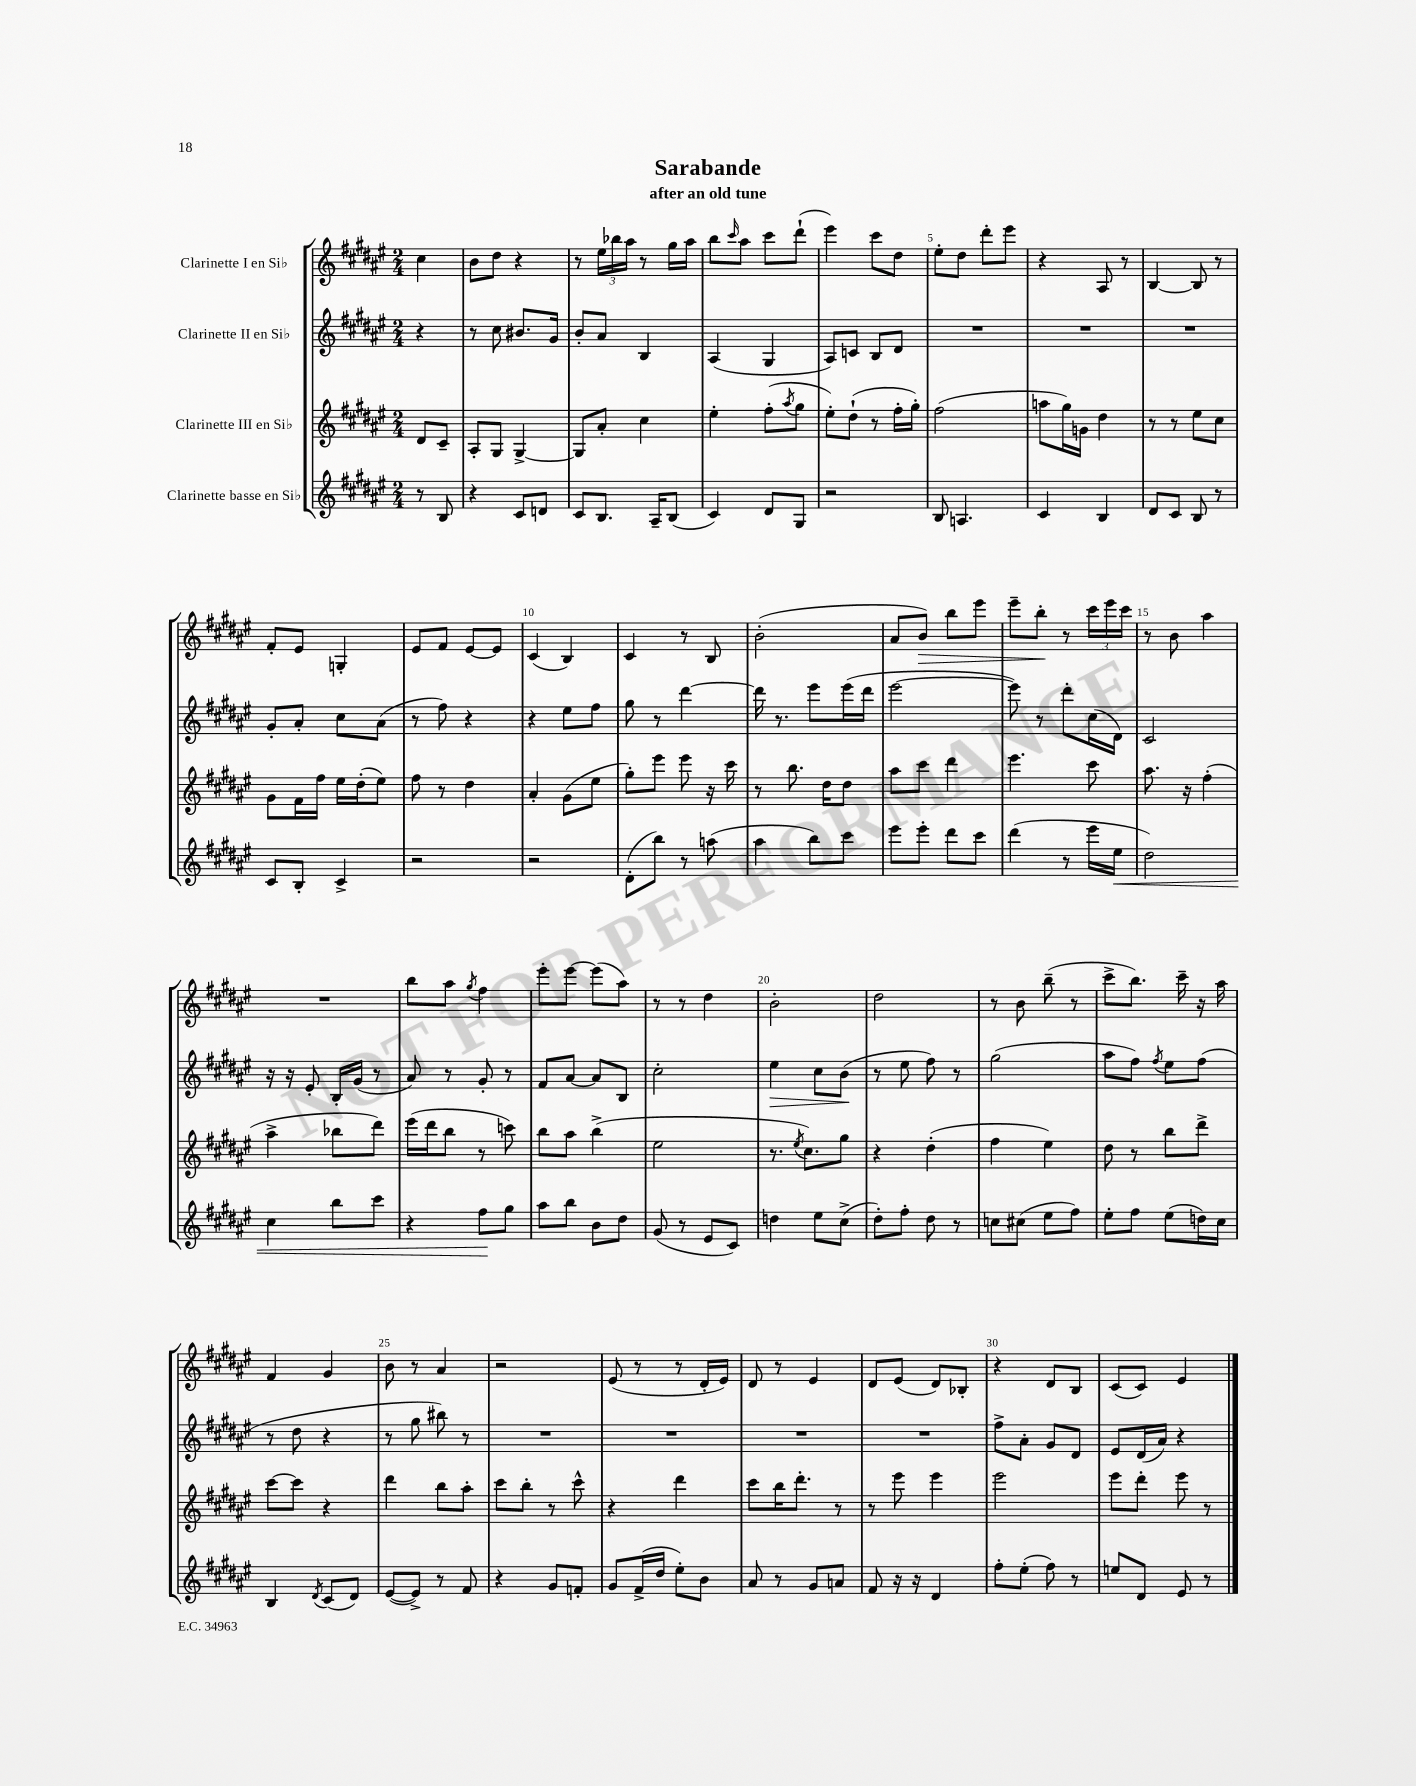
\header { title = "Sarabande" subtitle = "after an old tune" }
<<
\new StaffGroup <<
\new Staff = "s0" \with { instrumentName = "Clarinette I en Sib" } {
    \clef treble \key fis \major \numericTimeSignature \time 2/4 \partial 4
    cis''4 |
    b'8 dis''8 r4 |
    r8 \tuplet 3/2 { eis''16 bes''16 ais''16 } r8 gis''16 ais''16 |
    b''8 \grace { cis'''16 } ais''8 cis'''8 dis'''8-!( |
    eis'''4) cis'''8 dis''8 |
    eis''8-. dis''8 dis'''8-. eis'''8 |
    r4 ais8 r8 |
    b4~ b8 r8 |
    fis'8-. eis'8 g4-. |
    eis'8 fis'8 eis'8~ eis'8 |
    cis'4( b4) |
    cis'4 r8 b8 |
    b'2-.( |
    ais'8 b'8\>) b''8 eis'''8 |
    eis'''8-- b''8-.\! r8 \tuplet 3/2 { cis'''16 eis'''16 cis'''16 } |
    r8 b'8 ais''4 |
    R2 |
    b''8 ais''8 \acciaccatura { gis''8 } fis''4 |
    eis'''8-. eis'''8~ eis'''8( ais''8) |
    r8 r8 dis''4 |
    b'2-. |
    dis''2 |
    r8 b'8 b''8--( r8 |
    cis'''8-> b''8.) cis'''16-- r16 ais''16 |
    fis'4 gis'4 |
    b'8 r8 ais'4 |
    r2 |
    eis'8( r8 r8 dis'16-. eis'16) |
    dis'8 r8 eis'4 |
    dis'8 eis'8( dis'8) bes8-. |
    r4 dis'8 b8 |
    cis'8( cis'8) eis'4 \bar "|." |
}
\new Staff = "s1" \with { instrumentName = "Clarinette II en Sib" } {
    \clef treble \key fis \major \numericTimeSignature \time 2/4 \partial 4
    r4 |
    r8 cis''8 bis'8. gis'16 |
    b'8-. ais'8 b4 |
    ais4( gis4 |
    ais8) c'8 b8 dis'8 |
    R2 |
    R2 |
    R2 |
    gis'8-. ais'8-. cis''8 ais'8( |
    r8 fis''8) r4 |
    r4 eis''8 fis''8 |
    gis''8 r8 dis'''4~ |
    dis'''16 r8. eis'''8 eis'''16( dis'''16 |
    eis'''2~ |
    eis'''8) r8 dis'''8-. cis''16( dis'16) |
    cis'2 |
    r16 r16 eis'8-. b16-. gis'16( r8 |
    ais'8) r8 gis'8-. r8 |
    fis'8 ais'8~ ais'8 b8 |
    cis''2-. |
    eis''4\> cis''8 b'8\!( |
    r8 eis''8 fis''8) r8 |
    gis''2( |
    ais''8 fis''8) \acciaccatura { fis''8 } eis''8 fis''8( |
    r8 dis''8 r4 |
    r8 gis''8 bis''8) r8 |
    R2 |
    R2 |
    R2 |
    R2 |
    fis''8-> ais'8-. gis'8 dis'8 |
    eis'8 dis'16( ais'16) r4 \bar "|." |
}
\new Staff = "s2" \with { instrumentName = "Clarinette III en Sib" } {
    \clef treble \key fis \major \numericTimeSignature \time 2/4 \partial 4
    dis'8 cis'8-- |
    ais8-. gis8 gis4~-> |
    gis8 ais'8-. cis''4 |
    eis''4-. fis''8-.( \acciaccatura { ais''8 } gis''8 |
    eis''8-.) dis''8-!( r8 fis''16-. gis''16-.) |
    fis''2( |
    a''8 gis''16) g'16 dis''4 |
    r8 r8 eis''8 cis''8 |
    gis'8 fis'16 fis''16 eis''16 dis''16-.( eis''8) |
    fis''8 r8 dis''4 |
    ais'4-. gis'8( eis''8 |
    gis''8-.) eis'''8 eis'''8 r16 cis'''16 |
    r8 b''8. dis''16 dis''8 |
    ais''8 cis'''8 dis'''4 |
    eis'''4. cis'''8 |
    ais''8. r16 fis''4-.( |
    ais''4-> bes''8 dis'''8) |
    eis'''16( dis'''16 b''8 r8 c'''8) |
    b''8 ais''8 b''4->( |
    eis''2 |
    r8. \acciaccatura { eis''8 } cis''8.) gis''8 |
    r4 dis''4-.( |
    fis''4 eis''4) |
    dis''8 r8 b''8 dis'''8-> |
    cis'''8~ cis'''8 r4 |
    dis'''4 b''8 ais''8-. |
    cis'''8 b''8-. r8 cis'''8-^ |
    r4 dis'''4 |
    cis'''8 b''16 dis'''8.-. r8 |
    r8 eis'''8 eis'''4 |
    eis'''2 |
    eis'''8 dis'''8-. eis'''8 r8 \bar "|." |
}
\new Staff = "s3" \with { instrumentName = "Clarinette basse en Sib" } {
    \clef treble \key fis \major \numericTimeSignature \time 2/4 \partial 4
    r8 b8 |
    r4 cis'8 d'8 |
    cis'8 b8. ais16-- b8( |
    cis'4) dis'8 gis8 |
    r2 |
    b8 a4. |
    cis'4 b4 |
    dis'8 cis'8 b8 r8 |
    cis'8 b8-. cis'4-> |
    r2 |
    r2 |
    dis'8-.( b''8) r8 a''8( |
    ais''4 b''8) cis'''8 |
    eis'''8 eis'''8-. dis'''8 cis'''8 |
    dis'''4( r8 eis'''16 eis''16\< |
    dis''2) |
    cis''4 b''8 cis'''8 |
    r4 fis''8\! gis''8 |
    ais''8 b''8 b'8 dis''8 |
    gis'8( r8 eis'8 cis'8) |
    d''4 eis''8 cis''8->( |
    dis''8-.) fis''8-. dis''8 r8 |
    c''8 cis''8( eis''8 fis''8) |
    eis''8-. fis''8 eis''8( d''16) cis''16 |
    b4 \acciaccatura { dis'8 } cis'8( dis'8) |
    eis'8~( eis'8->) r8 fis'8 |
    r4 gis'8 f'8-. |
    gis'8 fis'16->( dis''16 eis''8-.) b'8 |
    ais'8 r8 gis'8 a'8 |
    fis'8 r16 r16 dis'4 |
    fis''8-. eis''8-.( fis''8) r8 |
    e''8 dis'8 eis'8 r8 \bar "|." |
}
>>
>>
\layout { \context { \Score \override BarNumber.break-visibility = ##(#f #t #t) barNumberVisibility = #(every-nth-bar-number-visible 5) } }
